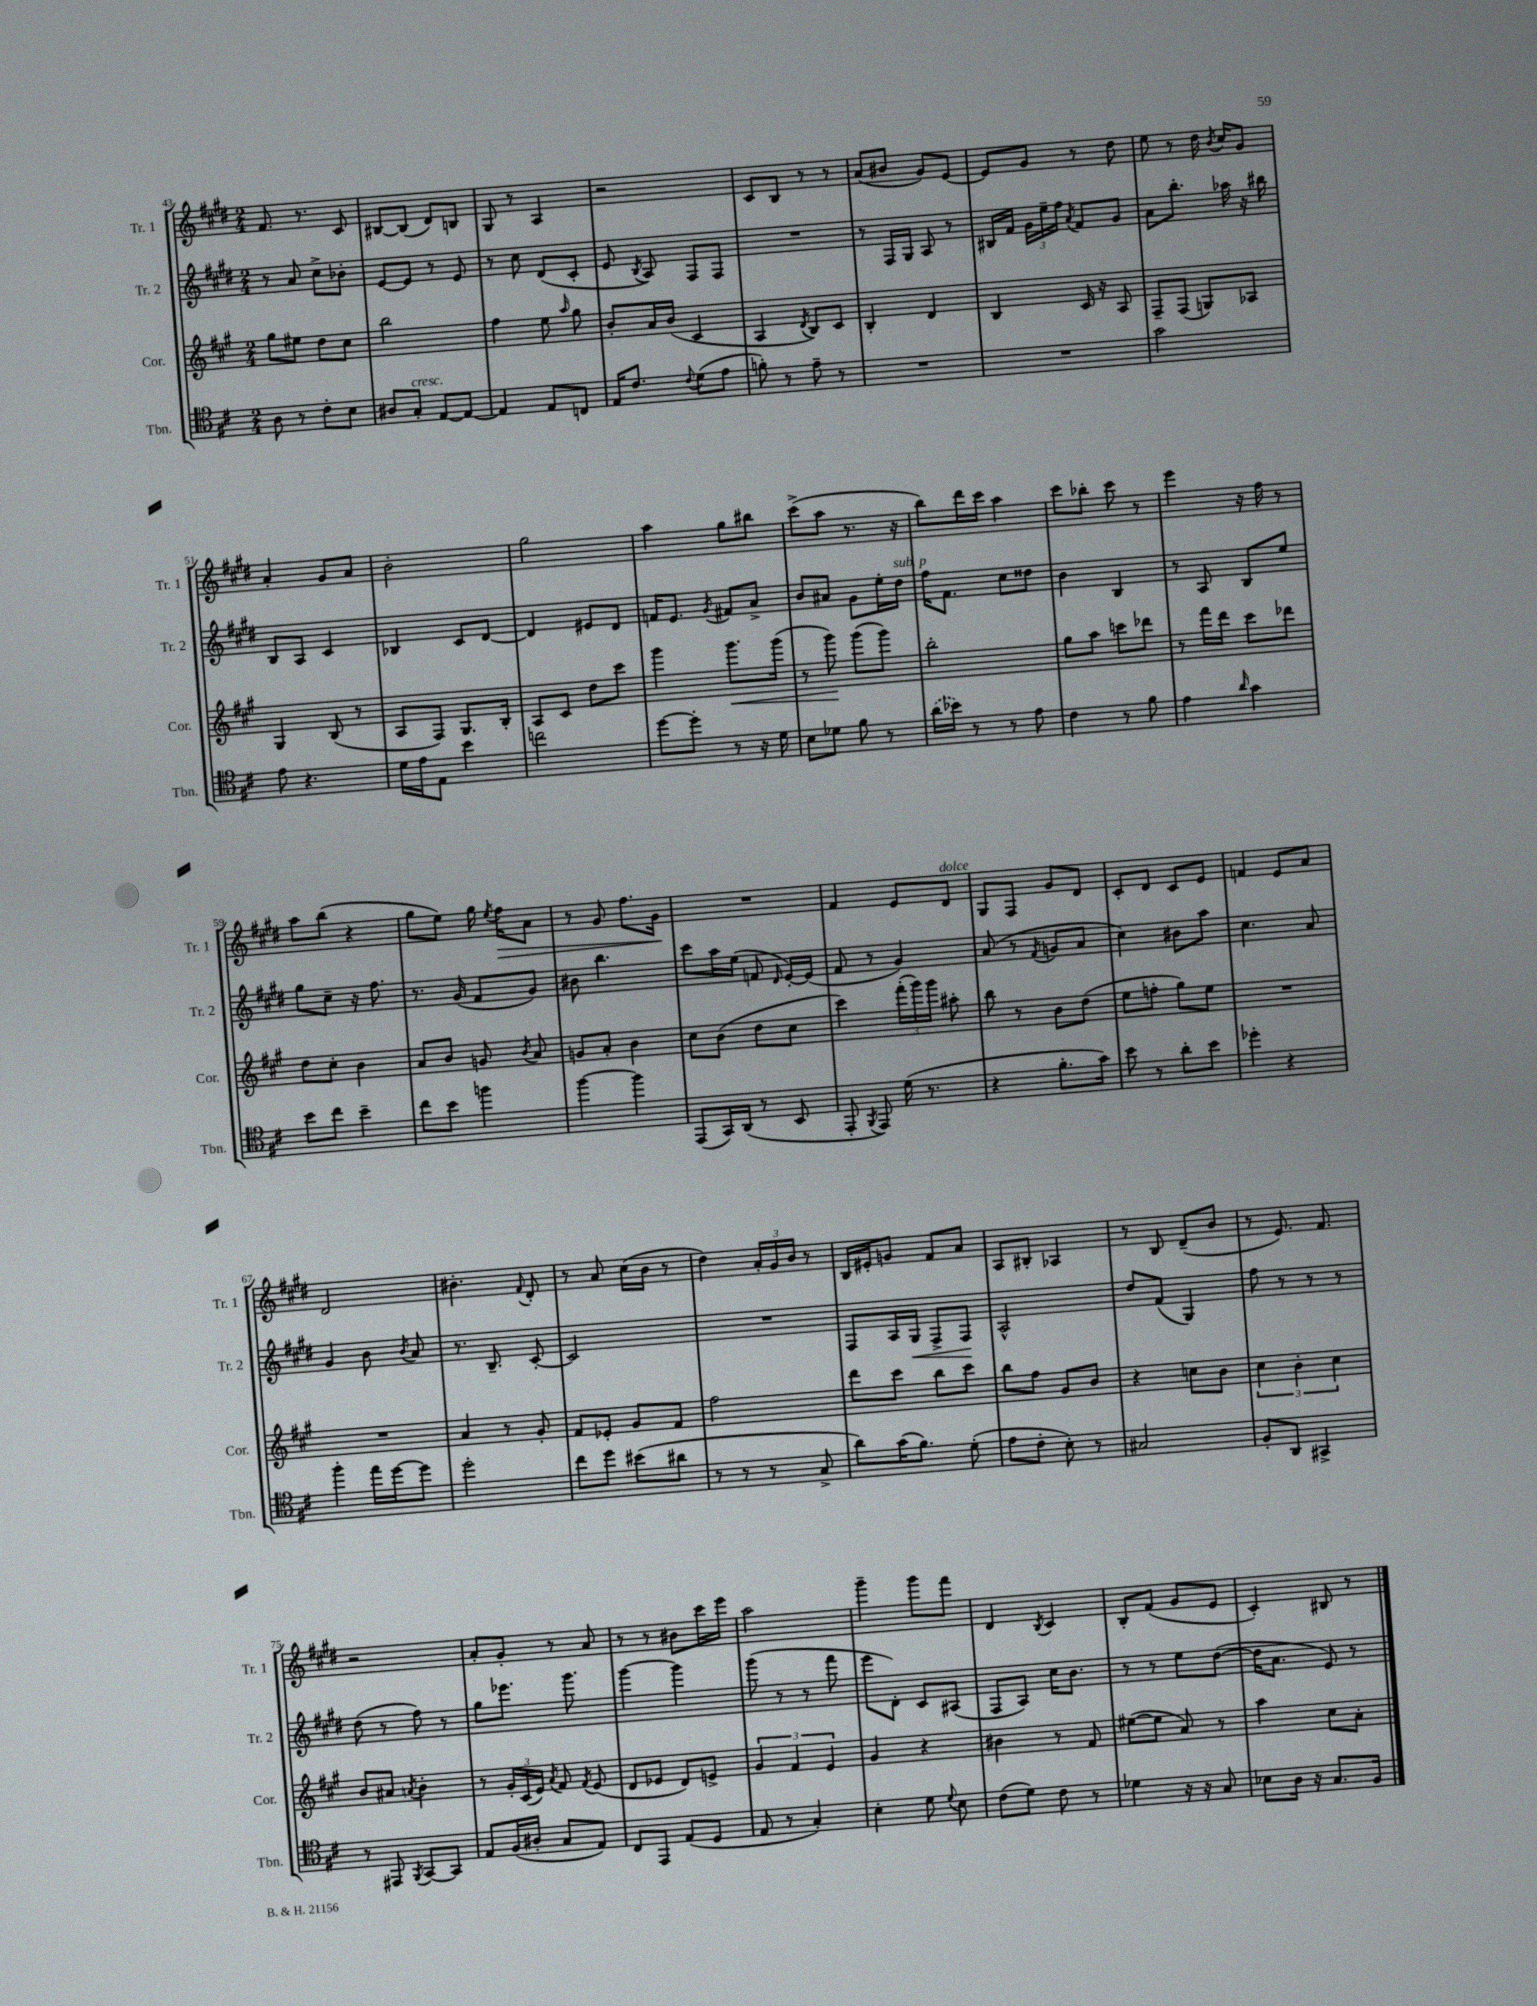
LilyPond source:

<<
\new StaffGroup <<
\new Staff = "s0" \with { instrumentName = "Tr. 1" shortInstrumentName = "Tr. 1" } {
    \clef treble \key e \major \numericTimeSignature \time 2/4
    \autoBeamOff fis'8. r8. cis'8 |
    bis8[~ bis8]( dis'8[) b8] |
    gis8 r8 a4 |
    r2 |
    cis'8[ b8] r8 r8 |
    a'8[( bis'8] gis'8[) e'8]~ |
    e'8[ gis'8] r8 dis''8 |
    e''8 r8 dis''16 \acciaccatura { b'8 } cis''16[ gis'8] |
    a'4-. gis'8[ a'8] |
    b'2-. |
    gis''2 |
    a''4 gis''8[ bis''8] |
    cis'''8[->( a''8] r8. r16 |
    b''8[) dis'''16 cis'''16] a''4 |
    cis'''8[ bes''8]-. cis'''8 r8 |
    e'''4 r16 fis''16 r8 |
    a''8[ b''8]( r4 |
    gis''8[ e''8]) gis''16 \acciaccatura { e''8 } fis''16[\> a'8] |
    r8 gis'8 fis''8.[ gis'16]\! |
    R2 |
    fis'4 e'8[ dis'8]^\markup { \italic "dolce" } |
    gis8[ fis8] gis'8[ dis'8] |
    cis'8[-. dis'8] cis'8[ e'8] |
    f'4 e'8[ a'8] |
    dis'2 |
    bis'4.-. \appoggiatura { fis'8 } dis'8-. |
    r8 a'8 cis''16[( b'16] r8 |
    dis''4) \tuplet 3/2 { a'16[-. gis'16 b'16] } r8 |
    b16[ eis'16-. g'8] fis'8[ a'8] |
    a8[ bis8]-. aes4 |
    r8 b8 dis'8[--( b'8] |
    r8 e'8.) fis'8. |
    r2 |
    a'8[-. gis'8]-. r8 a'8 |
    r8 r8 bis'8[ cis'''16 e'''16] |
    a''2 |
    gis'''4-- gis'''8[ fis'''8] |
    dis'4 \acciaccatura { b8 } cis'4 |
    b8[-. fis'8]( gis'8[ e'8] |
    cis'4-.) bis8 r8 \bar "|." |
}
\new Staff = "s1" \with { instrumentName = "Tr. 2" shortInstrumentName = "Tr. 2" } {
    \clef treble \key e \major \numericTimeSignature \time 2/4
    \autoBeamOff r8 a'8 cis''8[-> bes'8]-. |
    e'8[~ e'8] r8 e'8 |
    r8 cis''8 dis'8[( cis'8]-. |
    e'8 \acciaccatura { b8 } a8) fis8[ fis8] |
    R2 |
    r8 fis16[ gis16] a8 r8 |
    bis16[ fis'16] \tuplet 3/2 { gis'16[ e''16-- fis''16] } \acciaccatura { a'8 } fis'8[ gis'8] |
    a'8[ b''8.]-. aes''16 r16 bis''16 |
    b8[ a8] cis'4 |
    bes4 cis'8[ dis'8]~ |
    dis'4 eis'8[ dis'8] |
    f'16[ e'8.] \acciaccatura { gis'8 } fis'8[ a'8]-> |
    b'8[ ais'8] gis'8[ e''16-. dis''16]^\markup { \italic "sub. p" } |
    fis''16[ fis'8.] cis''8[ disis''8] |
    b'4 b4 |
    r8 a8 b8[ e''8] |
    gis''8[ cis''8]-- r16 fis''8. |
    r8. gis'16( fis'8[ gis'8]) |
    bis'8 b''4. |
    cis'''8[ a''16 e''16]( f'8 \grace { dis'16 } e'16[~-.) e'16]( |
    fis'8 r8 gis'4) |
    a'8( r8 \acciaccatura { fis'8 } g'8[ a'8] |
    cis''4) bis'8[ a''8] |
    cis''4. a'8 |
    gis'4 b'8 \acciaccatura { b'8 } a'8 |
    r8. b8.-- cis'8~-. |
    cis'2 |
    R2 |
    fis8[ a16 gis16]\< fis8[-> fis8]\! |
    a2-^ |
    dis''8[ fis'8]( gis4) |
    fis''8 r8 r8 r8 |
    dis''8( r8 fis''8) r8 |
    gis''8[ ees'''8.] gis'''8. |
    gis'''4~ gis'''4 |
    gis'''8( r8 r8 fis'''8 |
    e'''8[ dis'8]-.) cis'8[ ais8]( |
    fis8[ a8]) cis''16[ b'8.] |
    r8 r8 e''8[ dis''8]~( |
    dis''16[ a'8.] e'8) r8 \bar "|." |
}
\new Staff = "s2" \with { instrumentName = "Cor." shortInstrumentName = "Cor." } {
    \clef treble \key a \major \numericTimeSignature \time 2/4
    \autoBeamOff gis''8[ eis''8] d''8[ cis''8] |
    b''2 |
    fis''4 e''8 \grace { a''16 } gis''8 |
    b'8[-. a'16 b'16]( cis'4 |
    a4 \acciaccatura { d'8 } b8[) cis'8] |
    b4-. d'4 |
    b4 cis'16 r16 a8 |
    fis8[-- fis8]( g8[) aes8] |
    gis4 b8( r8 |
    a8[ fis8]) gis8.[ b16]-. |
    a8[ cis'8] d''8[ cis'''8] |
    gis'''4 gis'''8.[\< gis'''16]( |
    r8 gis'''8\!) gis'''8[( gis'''8]) |
    b''2-. |
    gis''8[ a''8] c'''8[ des'''8] |
    r8 fis'''16[ d'''16] cis'''8[ des'''8] |
    d''8[ cis''8]-. b'4 |
    a'8[ b'8] g'8 \acciaccatura { b'8 } a'8 |
    g'8[ a'8]-. b'4 |
    cis''8[ b'8]( d''8[ cis''8] |
    cis'''4) \tuplet 3/2 { fis'''16[-.( gis'''16) gis'''16] } ais''8-. |
    b''8 r8 b'8[ d''8]( |
    e''8[ f''8]-. gis''8[) e''8] |
    R2 |
    R2 |
    a'4 r8 gis'8-. |
    fis'8[ ees'8]-. gis'8[ fis'8] |
    fis''2 |
    d'''8[ cis'''8] b''8[ cis'''8] |
    b''8[ fis''8] gis'8[ b'8] |
    r4 c''8[ b'8] |
    \tuplet 3/2 { cis''4 b'4-. cis''4 } |
    b'8[ ais'8] \acciaccatura { a'8 } b'4-. |
    r8 \tuplet 3/2 { gis'16[-. cis'16( e'16]) } \acciaccatura { a'8 } fis'8 \acciaccatura { fis'8 } e'8( |
    d'8[ ees'8] d'8[) e'8]-> |
    \tuplet 3/2 { gis'4 fis'4 e'4 } |
    gis'4 r4 |
    bis'4 r8 fis'8 |
    eis''8[~( eis''8] a'8) r8 |
    a''4 cis''8[ a'8]-. \bar "|." |
}
\new Staff = "s3" \with { instrumentName = "Tbn." shortInstrumentName = "Tbn." } {
    \clef tenor \key d \major \numericTimeSignature \time 2/4
    \autoBeamOff a8 r8 cis'8[-. b8] |
    ais8[ g8]-.^\markup { \italic "cresc." } e8[~ e8]~ |
    e4 e8[ c8] |
    e16[ cis'8.] \appoggiatura { cis'8 } d'8[( e'8] |
    f'8-.) r8 e'8-- r8 |
    R2 |
    R2 |
    g'2 |
    e'8 r4. |
    d'16[ e'16 e8] b'4 |
    c''2 |
    d''8[~ d''8]-. r8 r16 d'16 |
    b8[ des'8] fis'8 r8 |
    \once \slurDashed a'16[( bes'16]) r8 r8 e'8 |
    cis'4 r8 fis'8 |
    e'4 \grace { a'16 } g'4 |
    b'8[ cis''8] b'4-- |
    cis''8[ b'8] f''4 |
    fis''4~ fis''4 |
    e,8[( g,16) a,16]( r8 b,8 |
    e,8-. \acciaccatura { fis,8 } e,8) d'16( r8. |
    r4 fis'8.[-. g'16]) |
    b'8 r8 a'8[-. b'8] |
    des''4-. r4 |
    fis''4-. e''16[ d''16~ d''8] |
    d''2-. |
    cis''8[ d''8] bis'8[( ais'8] |
    r8 r8 r8 g8-> |
    a'8[) g'16( fis'8.]) d'8-.( |
    e'8[ cis'8]-. b8-.) r8 |
    gis2 |
    fis8[-. a,8] gis,4-> |
    r8 eis,8 \acciaccatura { fis,8 } g,8[~ g,8] |
    e8[ fis16( ais16]-. g8[ e8]) |
    cis8[ e,8] e8[( d8] |
    e8 r8 g4-.) |
    b4-. d'8 \appoggiatura { d'8 } b8 |
    cis'8[( d'8]) cis'8 r8 |
    des'4 r16 r16 g8 |
    bes8[ a16] r16 g8.[ fis16] \bar "|." |
}
>>
>>
\layout { \context { \Score currentBarNumber = #43 } }
